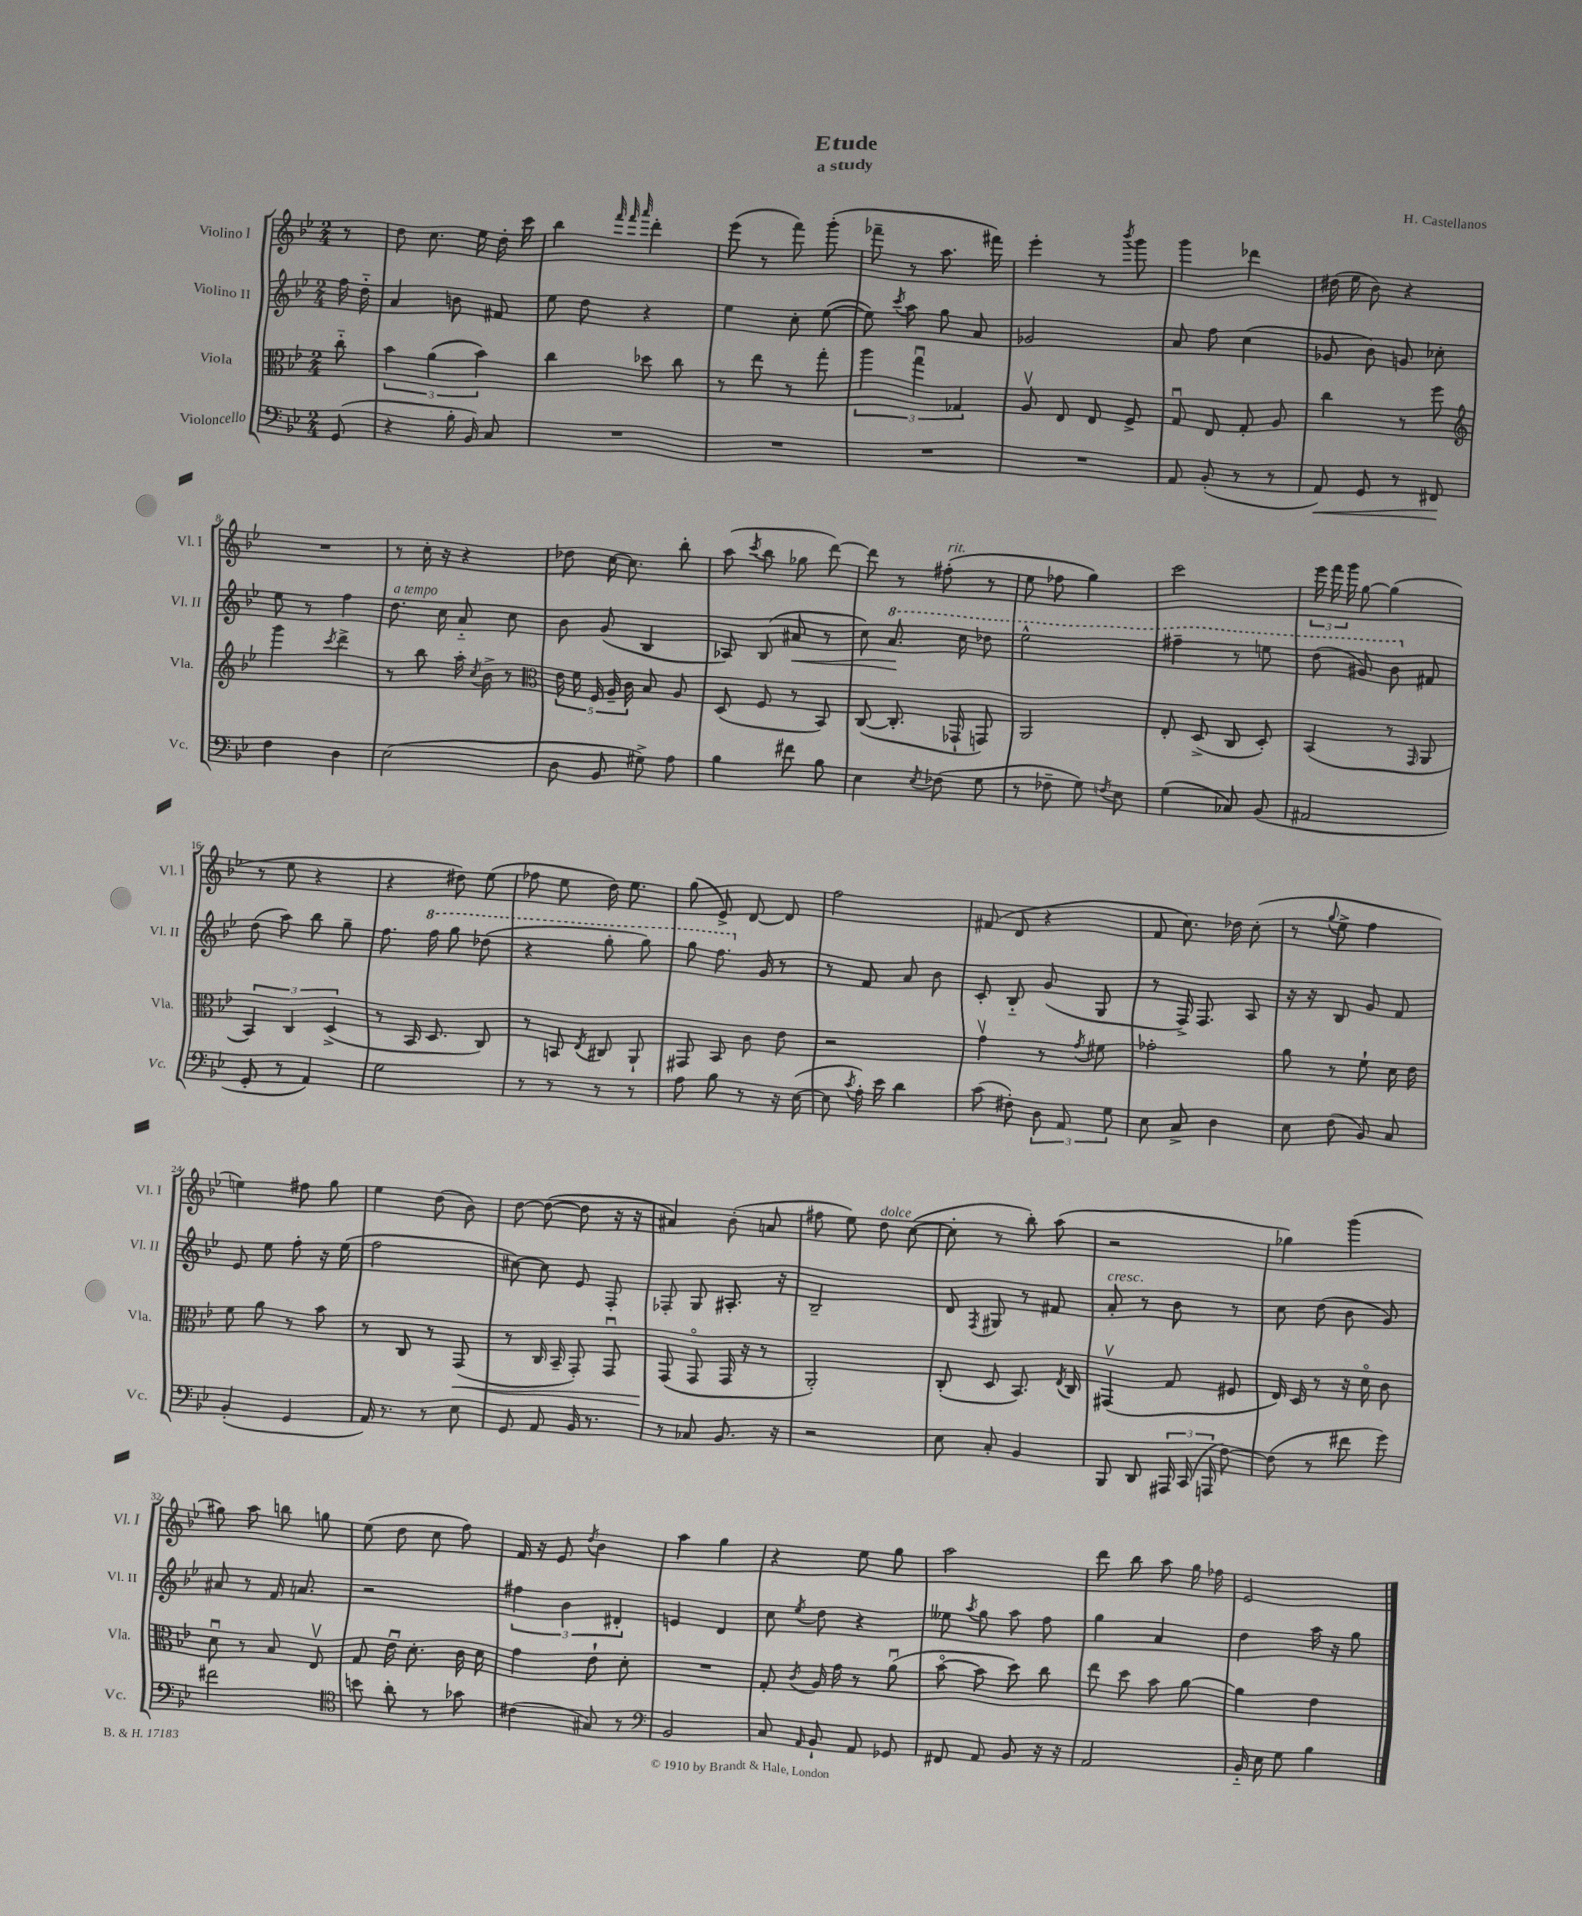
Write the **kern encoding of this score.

**kern	**kern	**kern	**kern
*staff4	*staff3	*staff2	*staff1
*clefF4	*clefC3	*clefG2	*clefG2
*k[b-e-]	*k[b-e-]	*k[b-e-]	*k[b-e-]
*M2/4	*M2/4	*M2/4	*M2/4
(8GG/	8cc'~\	16ff\	8r
.	.	16dd'~\	.
=	=	=	=
4r	6b-\	4a/	8dd\
.	.	.	8.cc\
.	(6a\	.	.
16B-'\	.	8b\	.
16BB-/)	.	.	16ee-\
.	6b-\)	.	.
8C/	.	8f#/	16dd'\
.	.	.	16ccc\
=	=	=	=
2r	4cc\	8ee-\	4bb-\
.	.	8dd\	.
.	.	.	32qqfff/
.	.	.	32qqfff/
.	.	.	32qqaaa/
.	8dd-\	4r	4ddd'\
.	8cc\	.	.
=	=	=	=
2r	8r	4ee-\	(8eee-\
.	8ee-\	.	8r
.	8r	8cc'\	8fff\)
.	8gg'\	([8ee-\	(8ggg'\
=	=	=	=
2r	6aa\	8ee-\])	8fff-~\
.	.	8qccc/	.
.	.	8aa\	8r
.	6ggu\	.	.
.	.	8gg\	8.aa\
.	6G-/	.	.
.	.	8a/	.
.	.	.	16fff#\)
=	=	=	=
2r	8Av/	2g-/	4eee-'\
.	8E-/	.	.
.	8E-/	.	8r
.	.	.	8qbbb-/
.	8F^/	.	8ggg\
=	=	=	=
8AA/	8Gu/	8a/	4ggg\
(8BB-'/	8E-/	8ff\	.
8r	8G'/	(4cc\	4ddd-\
8r	8A/	.	.
=	=	=	=
8AA/)	4cc\	8g-/	(16dd#\
.	.	.	16ee-\
8GG/	.	8b-\)	8b-\)
8r	8r	8g/	4r
8FF#/	8ff\	8cc-'\	.
=	=	=	=
*	*clefG2	*	*
4F\	4ggg\	8ee-\	2r
.	.	8r	.
.	8qccc/	.	.
4D\	4ddd^\	4ff\	.
=	=	=	=
(2E-\	8r	8.dd\	8r
.	8bb-\	.	16cc'\
.	.	16cc\	16r
.	16aa'\	8a'~/	4r
.	8qcc/	.	.
.	16b-^\	.	.
.	8r	8cc\	.
=	=	=	=
*	*clefC3	*	*
8D\	20e-\	8b-\	8dd-\
.	20f\	.	.
.	20F/	.	.
8BB-/	.	(8g/	[16cc\
.	20A~/	.	.
.	.	.	8.cc\]
.	20c\	.	.
8G#^\)	8B-/	4B-/	.
8A\	8A/	.	8bb-'\
=	=	=	=
4B-\	(8D/	8A-/)	(8aa\
.	.	.	8qccc/
.	8F/	(8B-/	8bb-\
8f#\	8r	8a#/	8gg-\
8B-\	8BB-/)	8r	[8ddd\)
=	=	=	=
4E-\	([8C/	8cc\)	8ddd\]
.	8.C'/]	8.aa/	8r
8qE-/	.	.	.
(8F-\	.	.	(8ff#'\
.	16GG-`/	16ccc\	.
8G\	8GG/)	8ddd-\	8r
=	=	=	=
8r	2AA/	2eee-^^\	8ee-\
8F-~\	.	.	8ff-\
8G\)	.	.	4gg\)
8qF/	.	.	.
8E-\	.	.	.
=	=	=	=
(4G\	8E-'/	4fff#~\	2ccc\
.	(8D^/	.	.
8C-/)	8C/	8r	.
(8BB-/	8D'/)	8eee\	.
=	=	=	=
2AA#/	(4BB-/	(8ddd\	24eee-\
.	.	.	24fff\
.	.	.	24ggg\
.	.	8gg#/)	[8gg\
.	8r	8bb-\	(4gg\]
.	16qqGG/	.	.
.	8AA/	8f#/	.
=	=	=	=
8GG'/	6BB-/)	(8dd\	8r
8r	.	8aa\)	8ee-\
.	6C/	.	.
4AA/)	.	8bb-\	4r
.	(6D^/	.	.
.	.	8gg~\	.
=	=	=	=
2G\	8r	8.ff\	4r
.	16BB-/	.	.
.	8.D/	16fff\	.
.	.	8ggg\	8dd#\)
.	8C/)	(8ddd-\	(8ee-\
=	=	=	=
8r	8r	4r	8ff-\
8r	8BB/	.	8ee-\
.	8qE-/	.	.
8r	8C#/	8ggg'\	16dd\)
.	.	.	8.ee-\
8r	8AA`/	8ggg\)	.
=	=	=	=
8A\	8GG#/	8ggg\	(8gg\
8B-\	8BB-/	8.fff\	8e-^/)
8r	8c\	.	[8d/
.	.	16g/	.
16r	8e-\	8r	8d/]
([16E-\	.	.	.
=	=	=	=
8E-\]	2r	8r	2ff\
8qc/	.	.	.
16A'\)	.	8f/	.
16e-\	.	.	.
4d\	.	8a/	.
.	.	8b-\	.
=	=	=	=
(8c\	4gv\	8c'/	(8f#/
8F#'\)	.	8B-'~/	8d/
12D\	8r	(8g/	4r
12AA/	.	.	.
.	8qg/	.	.
.	8f#\	8G/	.
12G\	.	.	.
=	=	=	=
8E-\	2g-'\	8r	8f/
8C^/	.	16F^/)	8.cc\)
.	.	8.F/	.
4D\	.	.	.
.	.	.	16dd-\
.	.	8A/	(8cc'\
=	=	=	=
8E-\	8a\	16r	8r
.	.	16r	.
.	.	.	8qqgg/
(8F\	8r	8B-/	8ee-^\
8BB-/)	8f`\	8g/	4ff\
8C/	16d\	8f/	.
.	16e-\	.	.
=	=	=	=
(4BB-'/	8f\	8e-/	4ee\)
.	8a\	8ee-\	.
4GG/	8r	8ff'\	8ff#\
.	8b-\	16r	8gg\
.	.	(16ee-\	.
=	=	=	=
16AA/)	8r	2ff\	4ee-\
8.r	.	.	.
.	8C/	.	.
8r	8r	.	(8dd\
8E-\	(8GG/	.	8b-\)
=	=	=	=
8GG/	8r	[8cc#\)	[8dd\
8AA/	16C/	8cc#\]	(8dd\_
.	16BB-~/	.	.
16BB-/	8GG'/)	8e-/	8dd\]
8.r	.	.	.
.	8GGu/	8F'/	16r
.	.	.	16r
=	=	=	=
8r	(8GG/	8F-'/	4a#/)
8C-/	8GGo/	8G/	.
8.BB-/	16GG/	8.A#'/	(8b-'\
.	16r	.	.
.	8r	.	8a/
16r	.	16r	.
=	=	=	=
2r	2AA'/)	2B-~/	8ff#\
.	.	.	8ee-\)
.	.	.	8dd\
.	.	.	([8cc\
=	=	=	=
8E-\	(8C'/	8d/	8cc'\]
.	.	8qF/	.
8C'/	8D/	8G#/	8r
4BB-/	8.BB-/)	8r	8bb-'\)
.	.	8f#/	(8aa\
.	8qE-/	.	.
.	16C/	.	.
=	=	=	=
8BBB-/	(4GG#v/	8a'/	2r
8DD/	.	8r	.
24AAA#/	8G/	8b-\	.
(24CC/	.	.	.
24AAA/	.	.	.
[8F\)	8F#/	8r	.
=	=	=	=
(8F\]	16E-/)	8cc\	4gg-\)
.	16D/	.	.
8r	8r	(8dd\	.
8f#\	16r	8b-\	(4ggg\
.	16do\	.	.
8g\)	8c\	8g/)	.
=	=	=	=
2f#\	8du\	8a#/	8gg#\)
.	8r	8r	8aa\
.	8B-/	16f/	8bb\
.	.	8.a/	.
.	8E-v/	.	8gg\
=	=	=	=
*clefC4	*	*	*
8b\	8G/	2r	(8ee-\
8a'\	16e-u\	.	8dd\
.	8.d'\	.	.
8r	.	.	8cc\
8g-\	16c\	.	8ff\)
.	16d\	.	.
=	=	=	=
(4c#\	4g\	6ff#\	16f/
.	.	.	16r
.	.	.	8e-/
.	.	6b-\	.
.	.	.	8qdd/
8G#/)	8e-`\	.	4b-\
.	.	6d#'/	.
8r	8d'\	.	.
=	=	=	=
*clefF4	*	*	*
2BB-/	2r	4e/	4aa\
.	.	4d/	4gg\
=	=	=	=
8C/	8G'/	8cc\	4r
16qqAA/	8qc/	8qee-/	.
8BB-`/	16A/	8dd\	.
.	16g\	.	.
8AA/	8r	4r	8ee-\
8GG-/	(8au\	.	8gg\
=	=	=	=
8FF#/	[8b-o\	8ee--\	2aa\
.	.	8qaa/	.
8AA/	8b-\]	8gg\	.
8BB-/	8dd\)	8aa\	.
16r	8cc\	8ff\	.
16r	.	.	.
=	=	=	=
2AA/	8ee-\	4gg\	8ddd\
.	8dd\	.	8bb-\
.	8b-\	4a/	8aa\
.	[8a\	.	16gg\
.	.	.	16ff-\
=	=	=	=
16BB-'~/	4a\]	4dd\	2e-/
16E-\	.	.	.
8G\	.	.	.
4B-\	4e-\	16aa\	.
.	.	16r	.
.	.	8gg\	.
==	==	==	==
*-	*-	*-	*-
